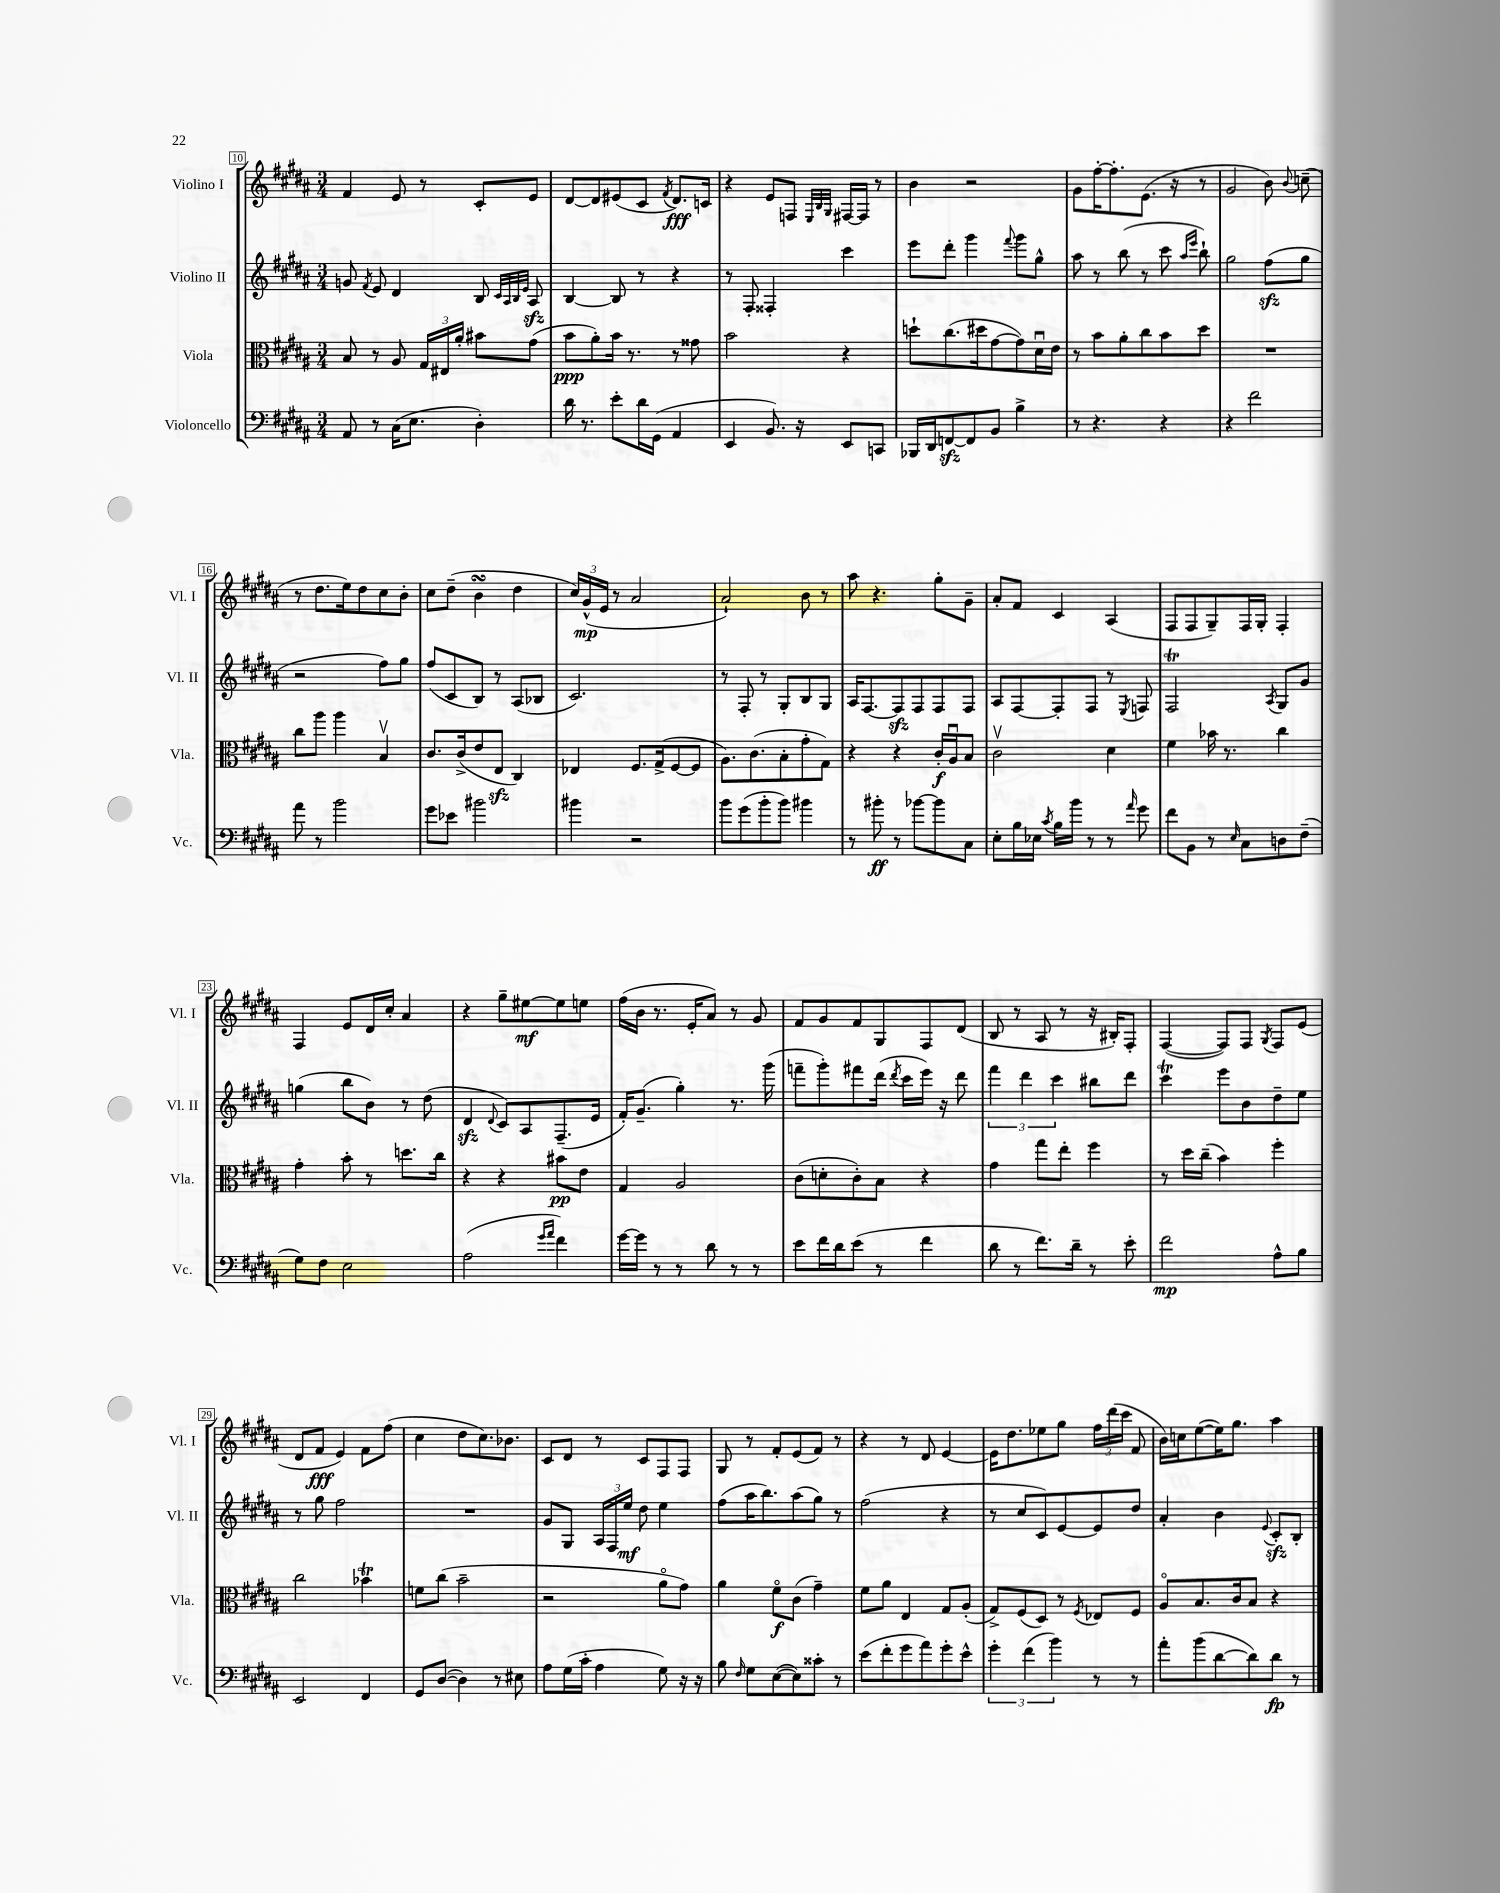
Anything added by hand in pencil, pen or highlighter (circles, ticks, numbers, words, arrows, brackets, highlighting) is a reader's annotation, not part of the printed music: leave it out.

**kern	**kern	**kern	**kern
*staff4	*staff3	*staff2	*staff1
*clefF4	*clefC3	*clefG2	*clefG2
*k[f#c#g#d#a#]	*k[f#c#g#d#a#]	*k[f#c#g#d#a#]	*k[f#c#g#d#a#]
*M3/4	*M3/4	*M3/4	*M3/4
8AA#/	8B/	8g/	4f#/
.	.	8qf#/	.
8r	8r	8e/	.
(16C#\LK	8A#/	4d#/	8e/
8.E\J	.	.	.
.	24G#/LL	.	8r
.	24E#/	.	.
.	24a#'/JJ	.	.
4D#'\)	8b#\L	8B/	8c#'/L
.	.	32qqc#/LLL	.
.	.	32qqA#/	.
.	.	32qqB/	.
.	.	32qqe/JJJ	.
.	(8g#\J	8A#/	8e/J
=	=	=	=
16d#\	8b\L	[4B/	[8d#/L
8.r	.	.	.
.	8a#'\)	.	8d#/]
8e'\L	16b\Jk	8B/]	(8e#/
.	8.r	.	.
16d#\L	.	8r	8c#/J
(16GG#\JJ	.	.	.
.	.	.	8qf#/
4AA#/	8r	4r	8.d#/L)
.	8g##\	.	.
.	.	.	16c/Jk
=	=	=	=
4EE/	2b\	8r	4r
.	.	8F#'/	.
8.BB/)	.	4F##'/	8e/L
.	.	.	8F/J
16r	.	.	.
.	.	.	32qqE/LLL
.	.	.	32qqB/
.	.	.	32qqG#/JJJ
8EE/L	4r	4ccc#\	[16F#/LL
.	.	.	16F#/]JJ
8CC/J	.	.	8r
=	=	=	=
16BBB-/LL	8dd`\L	8eee\L	4b\
16DD#/J	.	.	.
[8FF/	(8.cc#\	8ddd#'\J	.
8FF/]	.	4ggg#\	2r
.	16dd#\k	.	.
8BB/J	[8g#\	.	.
.	.	8qqfff#/	.
4B^\	8g#\])	8ggg#\L	.
.	16d#u\L	8gg#^^\J	.
.	16e\JJ	.	.
=	=	=	=
8r	8r	8aa#\	8g#\L
4.r	8b\L	8r	[16ff#'\K
.	.	.	8.ff#'\]
.	8a#'\	(8bb\	.
.	8cc#\	8r	(8.e\J
4r	8b\	8ccc#\	.
.	.	.	16r
.	.	16qqaa#/LL	.
.	.	16qqeee/JJ	.
.	8dd#\J	8bb`\)	8r
=	=	=	=
4r	2.r	2gg#\	2g#/
2f#\	.	.	.
.	.	(8ff#\L	8b\)
.	.	.	8qqb/
.	.	8gg#\J	(8cc~\
=	=	=	=
8a#\	8cc#\L	2r	8r
8r	8aa#\J	.	8.dd#\L
2b\	4aa#\	.	.
.	.	.	16ee\k)
.	.	.	8dd#\
.	4Bv/	8ff#\L)	8cc#\
.	.	8gg#\J	8b'\J
=	=	=	=
8g#\L	8.c#/L	(8ff#/L	8cc#\L
8e-\J	.	8c#/	(8dd#~\J
.	(16c#^/k	.	.
2b#\	8e/	8B/J)	4b\
.	8E/J	8r	.
.	4C#/)	(8A#/L	4dd#\
.	.	8B-/J	.
=	=	=	=
4b#\	4E-/	2.c#/)	24cc#/LL)
.	.	.	(24g#^^/
.	.	.	24e/JJ
.	.	.	8r
2r	8.F#/L	.	2a#/
.	(16G#^/k	.	.
.	[8F#/	.	.
.	8F#/]J	.	.
=	=	=	=
8b\L	8.A#\L)	8r	2a#`/)
(8g#\	.	8F#'/	.
.	(8.c#\	.	.
8b'\	.	8r	.
8b\J)	8B'\	8G#'/L	.
4b#\	8g#'\	8B/	8b\
.	8G#\J)	8G#/J	8r
=	=	=	=
8r	4r	16A#/LK	8aa#\
.	.	[8.F#/	.
8b#'\	.	.	4.r
8r	4r	8F#/]	.
[8b-\L	.	8F#/	.
8b-\]	16c#'/LL	8F#/	8gg#'\L
.	16A#u/J	.	.
8C#\J	8B/J	8F#/J	8g#~\J
=	=	=	=
8E'\L	2c#v\	8A#/L	8a#'/L
16B\L	.	[8F#/	8f#/J
16E-\JJ	.	.	.
8qc#/	.	.	.
16B\LL	.	8F#'/]	4c#/
16b\JJ	.	.	.
8r	.	8F#/J	.
8r	4d#\	8r	(4A#/
16qqa#/	.	8qE/	.
8g#\	.	8F/	.
=	=	=	=
8f#\L	4f#\	2F#/	8F#/L
8BB\J	.	.	8F#/
8r	16b-\	.	8G#~/)
.	8.r	.	.
16qqE/	.	.	.
8C#\L	.	.	16F#/L
.	.	.	16G#'/JJ
.	.	8qA#/	.
8D\	4cc#\	8G#/L	4F#'/
(8F#~\J	.	8g#/J	.
=	=	=	=
8G#\L)	4g#'\	(4gg\	4F#/
8F#\J	.	.	.
2E\	8b'\	8bb\L	8e/L
.	8r	8b\J)	16d#/L
.	.	.	16cc#'/JJ
.	8.dd\L	8r	4a#/
.	.	(8dd#\	.
.	16cc#\Jk	.	.
=	=	=	=
(2A#\	4r	4d#/	4r
.	.	8qqd#/	.
.	4r	8c#/L)	8gg#~\L
.	.	8A#/	[8ee#\
16qqg#/LL	.	.	.
16qqa#/JJ	.	.	.
4f#\)	8b#\L	(8.F#~/	8ee#\]
.	8e\J	.	8ee\J
.	.	16e/Jk	.
=	=	=	=
[16g#\LL	4G#/	16f#'/LK)	(16ff#\LL
16g#\]JJ	.	(8.g#~/J	16b\JJ
8r	.	.	8.r
8r	2A#/	4gg#'\)	.
.	.	.	16e'/LK
8d#\	.	.	8a#/J)
8r	.	8.r	8r
8r	.	.	8g#/
.	.	(16ggg#\	.
=	=	=	=
8e\L	(8c#\L	8fff~\L	8f#/L
16f#\L	8d'\	8ggg#'\)	8g#/
16d#\J	.	.	.
(8e\J	8c#'\)	8fff#\	8f#/
8r	8B\J	(16ddd#\Jk	8G#/
.	.	8qddd#/	.
.	.	16ccc#\LL	.
4f#\	4r	16eee\JJ)	8F#/
.	.	16r	.
.	.	8ddd#\	(8d#/J
=	=	=	=
8d#\	4g#\	6fff#\	8B/
8r	.	.	8r
.	.	6ddd#\	.
8.f#\L)	8gg#\L	.	8A#/
.	.	6ccc#\	.
.	8ee'\J	.	8r
16d#~\Jk	.	.	.
8r	4ff#\	8bb#\L	16r
.	.	.	16B#'/LK)
8e'\	.	8ddd#\J	8F#'/J
=	=	=	=
2f#\	8r	4ccc#\	([4F#/
.	16dd#\LL	.	.
.	(16cc#~\JJ	.	.
.	4b\)	8eee\L	8F#/]L)
.	.	8b\	8F#/J
.	.	.	8qG#/
8A#^^\L	4ff#'\	8dd#~\	8F#/L
8B\J	.	8ee\J	(8e/J
=	=	=	=
2EE/	2cc#\	8r	8d#/L
.	.	8gg#\	8f#/J
.	.	2ff#\	4e/)
4FF#/	4b-\	.	8f#\L
.	.	.	(8ff#\J
=	=	=	=
8GG#/L	8f\L	2.r	4cc#\
([8D#/J	(8cc#\J	.	.
4D#\])	2b~\	.	8dd#\L
.	.	.	8.cc#\)
8r	.	.	.
.	.	.	8.b-\J
8E#\	.	.	.
=	=	=	=
8A#\L	2r	8g#/L	8c#/L
(16G#\L	.	8G#/J	8d#/J
16c#'\JJ	.	.	.
4A#\	.	24A#/LL	8r
.	.	24F#/	.
.	.	24ee/JJ	.
.	.	8dd#\	8c#/L
8G#\)	8a#o\L	4ee\	8F#/
16r	8g#\J)	.	8F#/J
16r	.	.	.
=	=	=	=
8B\	4a#\	(8ff#\L	8G#/
16qqF#/	.	.	.
8G#\L	.	16aa#\K	8r
.	.	8.bb\)	.
([8E\	8f#o\L	.	8f#'/L
8E\])	(8c#\J	(8aa#\	(8e/
8c##'\J	4g#~\)	8gg#\J)	8f#/J)
8r	.	8r	8r
=	=	=	=
(8e\L	8f#\L	(2ff#\	4r
8f#'\	8a#\J	.	.
8g#\	4E/	.	8r
8a#\)	.	.	8d#/
8g#'\	8G#/L	4r	[4e/
8e^^\J	(8A#'/J	.	.
=	=	=	=
6g#'\	8G#^/L)	8r	16e\]LK
.	.	.	8.dd#\
.	(8F#/	8cc#/L	.
(6f#\	.	.	.
.	8D#/J)	8c#/)	8ee-\
6b\)	.	.	.
.	8r	[8e/	8gg#\J
.	8qF#/	.	.
8r	8E-/L	8e/]	24ff#\LL
.	.	.	(24ddd#\
.	.	.	24ccc#\JJ
8r	8F#/J	8dd#/J	8f#/
=	=	=	=
8a#'\L	8A#o/L	4a#'/	16b\LL)
.	.	.	16cc\J
(8b\	8.B/	.	([8ee\
[8d#\	.	4b\	16ee\]K)
.	16c#/k	.	8.gg#\J
8d#\])	8B/J	.	.
.	.	8qqe/	.
8d#\J	4r	8c#'/L	4aa#\
8r	.	8B'/J	.
==	==	==	==
*-	*-	*-	*-
